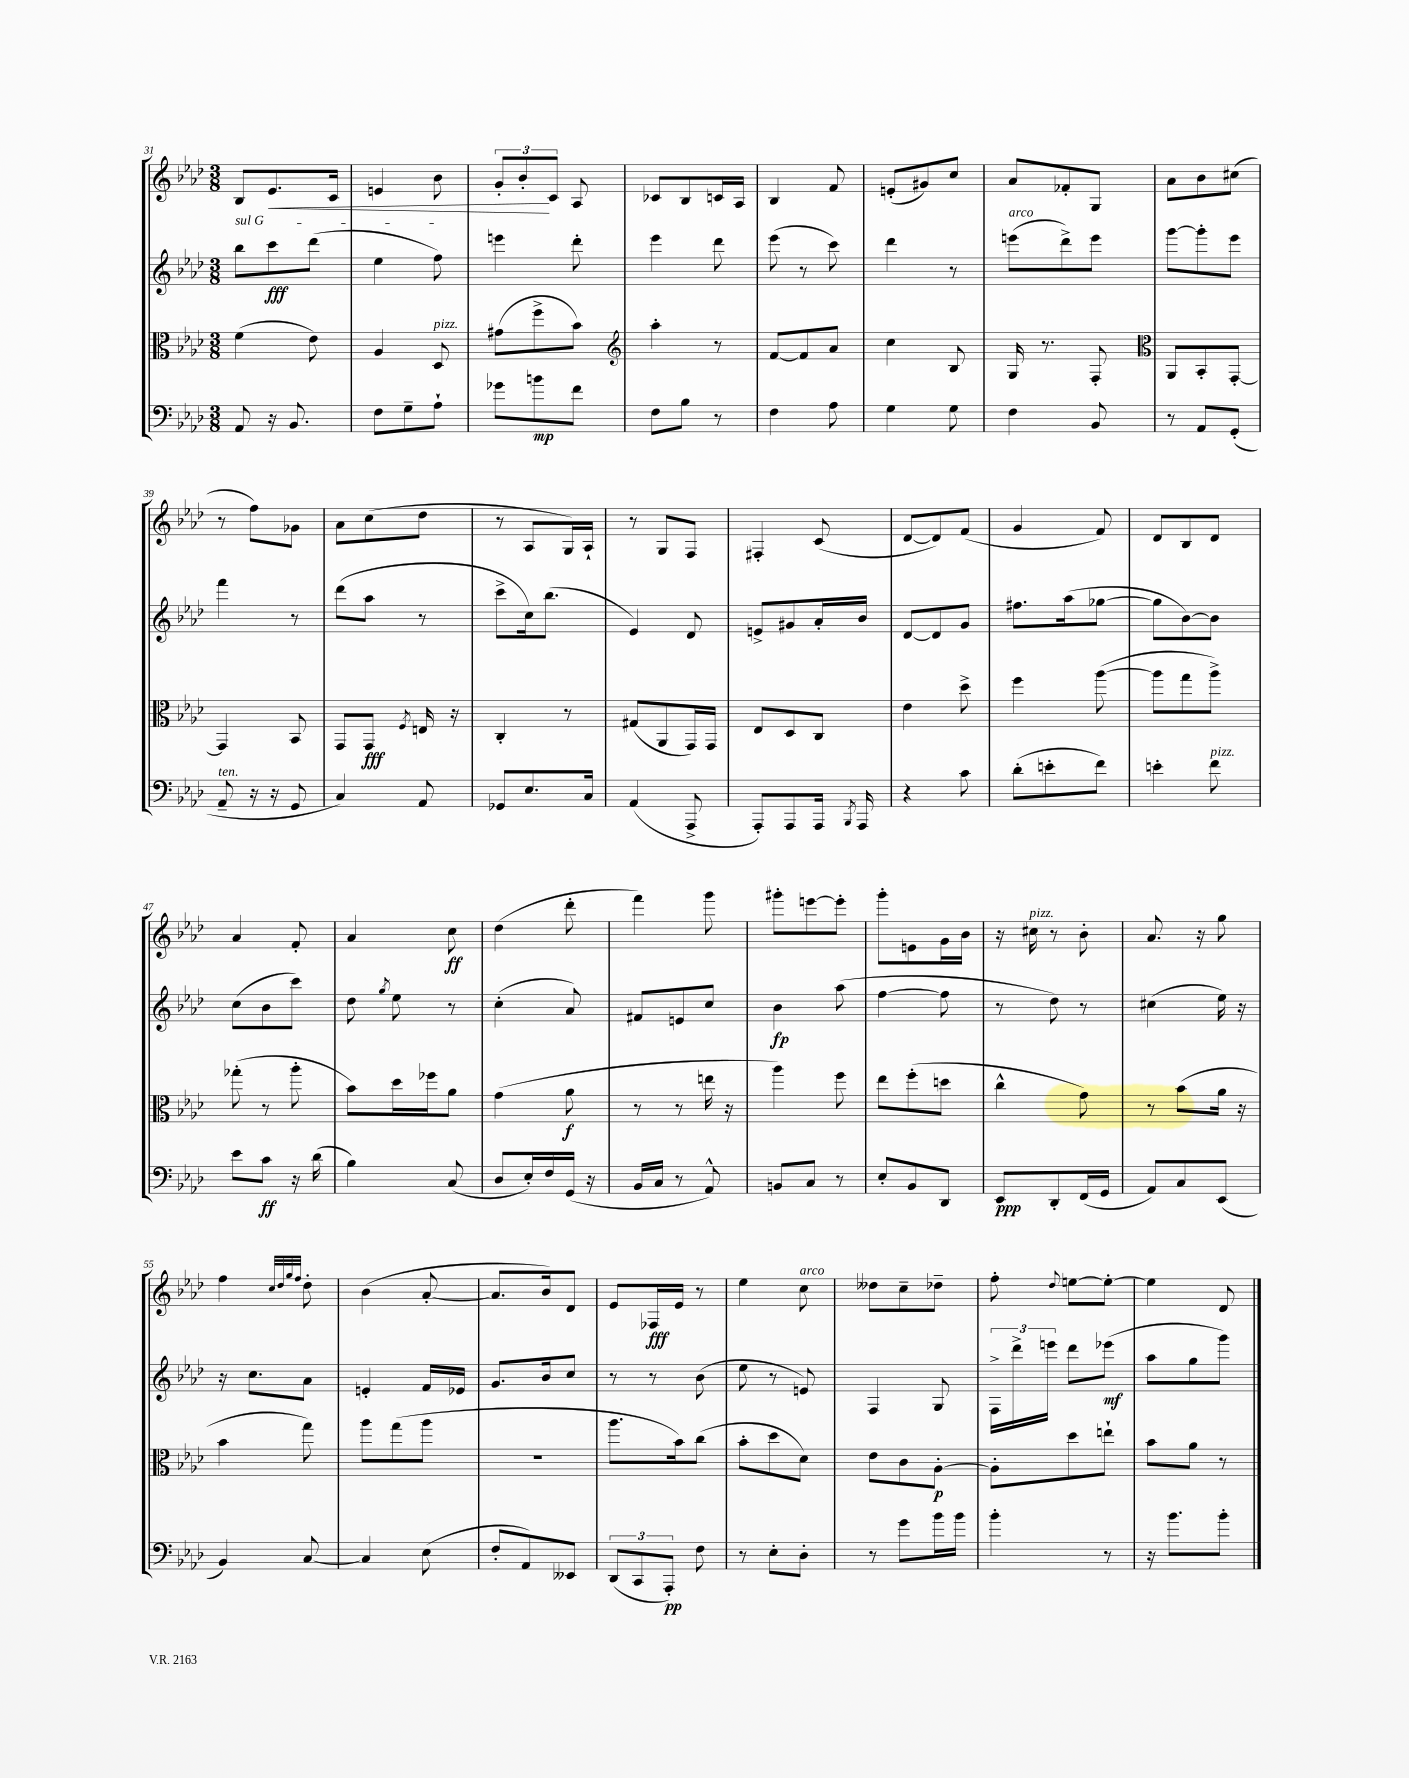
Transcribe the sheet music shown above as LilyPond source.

<<
\new StaffGroup <<
\new Staff = "s0" {
    \clef treble \key aes \major \numericTimeSignature \time 3/8
    \autoBeamOff bes8[ ees'8.\< c'16] |
    e'4 bes'8 |
    \tuplet 3/2 { g'8[-. bes'8-.\! c'8] } aes8 |
    ces'8[ bes8 c'16 aes16] |
    bes4 f'8 |
    e'8[-.( gis'8) c''8] |
    aes'8[ fes'8-. g8] |
    aes'8[ bes'8 cis''8]( |
    r8 f''8[) ges'8] |
    aes'8[ c''8( des''8] |
    r8 aes8[ g16) aes16]-! |
    r8 g8[ f8] |
    fis4-. c'8( |
    des'8[~ des'8) f'8]( |
    g'4 f'8) |
    des'8[ bes8 des'8] |
    aes'4 f'8-. |
    aes'4 c''8\ff |
    des''4( des'''8-. |
    f'''4) g'''8 |
    gis'''8[-. e'''8~ e'''8]-. |
    g'''8[-. e'8 g'16 bes'16] |
    r16 cis''16^\markup { \italic "pizz." } r8 bes'8-. |
    aes'8. r16 g''8 |
    f''4 \grace { c''32[ des''32 g''32 f''32] } des''8-. |
    bes'4( aes'8~-. |
    aes'8.[ bes'16) des'8] |
    ees'8[ fes16\fff ees'16] r8 |
    ees''4 c''8^\markup { \italic "arco" } |
    deses''8[ c''8-- des''8]-- |
    f''8-. \appoggiatura { des''8 } e''8[~ e''8]~-. |
    e''4 des'8 \bar "|." |
}
\new Staff = "s1" {
    \clef treble \key aes \major \numericTimeSignature \time 3/8
    \autoBeamOff \once \override TextSpanner.bound-details.left.text = \markup { \italic "sul G" } bes''8[\startTextSpan c'''8\fff des'''8]( |
    ees''4 f''8\stopTextSpan) |
    e'''4 des'''8-. |
    ees'''4 des'''8 |
    ees'''8( r8 c'''8) |
    des'''4 r8 |
    e'''8[^\markup { \italic "arco" }( des'''8->) e'''8] |
    g'''8[~ g'''8-. ees'''8] |
    f'''4 r8 |
    des'''8[( aes''8] r8 |
    c'''8[-> c''16) bes''8.]( |
    ees'4) des'8 |
    e'8[-> gis'8 aes'16-. bes'16] |
    des'8[~ des'8 g'8] |
    fis''8.[ aes''16( ges''8]~ |
    ges''8[ bes'8~) bes'8] |
    c''8[( bes'8 c'''8]) |
    des''8 \acciaccatura { g''8 } ees''8 r8 |
    c''4-.( aes'8) |
    fis'8[ e'8 c''8] |
    bes'4\fp aes''8( |
    f''4~ f''8 |
    r8 des''8) r8 |
    cis''4( ees''16) r16 |
    r16 c''8.[ aes'8] |
    e'4-. f'16[ ees'16] |
    g'8.[ bes'16 c''8] |
    r8 r8 bes'8( |
    ees''8 r8 e'8) |
    f4 g8 |
    \tuplet 3/2 { f16[-> des'''16-> e'''16] } des'''8[ ees'''8]\mf( |
    aes''8[ g''8 g'''8]) \bar "|." |
}
\new Staff = "s2" {
    \clef alto \key aes \major \numericTimeSignature \time 3/8
    \autoBeamOff f'4( ees'8) |
    aes4 des8^\markup { \italic "pizz." } |
    gis'8[( f''8-> bes'8]) |
    \clef treble aes''4-. r8 |
    f'8[~ f'8 aes'8] |
    c''4 bes8 |
    g16 r8. f8-. |
    \clef alto aes,8[ bes,8-. g,8]~-. |
    g,4 bes,8 |
    g,8[ g,8]\fff \acciaccatura { f8 } e16 r16 |
    c4-. r8 |
    gis8[( aes,8 g,16) g,16] |
    ees8[ des8 c8] |
    ees'4 des''8-> |
    f''4 aes''8~( |
    aes''8[ g''8 aes''8]->) |
    ges''8-.( r8 aes''8-. |
    bes'8[) des''16 fes''16 aes'8] |
    g'4( aes'8\f |
    r8 r8 e''16 r16 |
    aes''4) f''8 |
    ees''8[ f''8-.( d''8] |
    c''4-^ g'8) |
    r8 bes'8[( aes'16] r16 |
    bes'4 g''8) |
    aes''8[ g''8( aes''8] |
    R4. |
    aes''8.[ bes'16) c''8]( |
    bes'8[-. des''8 des'8]) |
    ees'8[ c'8 aes8]~-.\p |
    aes8[-. des''8 e''8]-! |
    bes'8[ aes'8] r8 \bar "|." |
}
\new Staff = "s3" {
    \clef bass \key aes \major \numericTimeSignature \time 3/8
    \autoBeamOff aes,8 r16 bes,8. |
    f8[ g8-- aes8]-! |
    ges'8[ b'8\mp f'8] |
    f8[ bes8] r8 |
    f4 aes8 |
    g4 g8 |
    f4 bes,8 |
    r8 aes,8[ g,8]-.( |
    aes,8--^\markup { \italic "ten." } r16 r16 g,8 |
    c4) aes,8 |
    ges,8[ ees8. c16] |
    aes,4( aes,,8-> |
    aes,,8[-.) aes,,8 aes,,16] \acciaccatura { bes,,8 } aes,,16 |
    r4 c'8 |
    des'8[-.( e'8-. f'8]) |
    e'4-. f'8^\markup { \italic "pizz." } |
    ees'8[ c'8]\ff r16 des'16( |
    bes4) c8( |
    des8[ ees16-.) f16 g,16]( r16 |
    bes,16[ c16] r8 aes,8-^) |
    b,8[ c8] r8 |
    ees8[-. bes,8 des,8] |
    ees,8[\ppp des,8-. f,16( g,16] |
    aes,8[) c8 ees,8]( |
    bes,4) c8~ |
    c4 ees8( |
    f8[-. aes,8) eeses,8] |
    \tuplet 3/2 { des,8[( c,8 aes,,8]-.\pp) } f8 |
    r8 ees8[-. des8]-. |
    r8 g'8[ bes'16 bes'16] |
    bes'4-. r8 |
    r16 bes'8.[ bes'8]-. \bar "|." |
}
>>
>>
\layout { \context { \Score currentBarNumber = #31 } }
